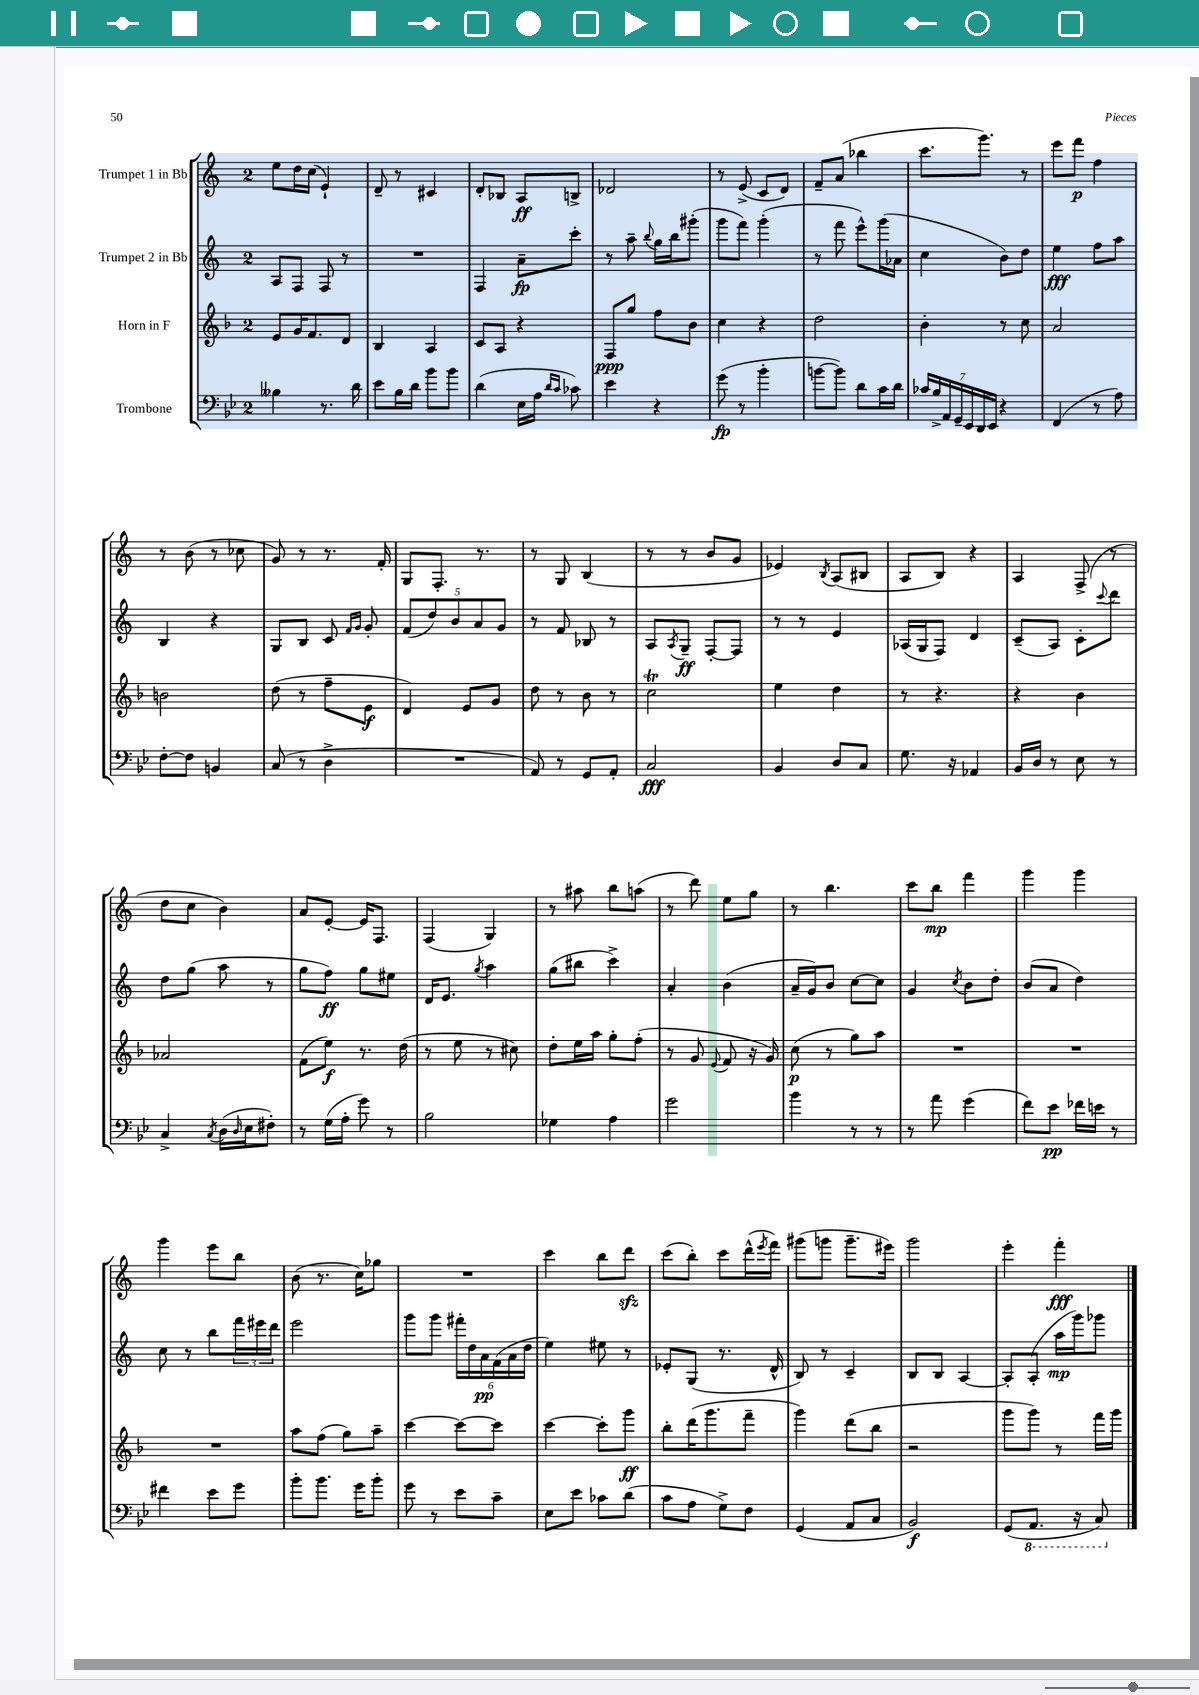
<<
\new StaffGroup <<
\new Staff = "s0" \with { instrumentName = "Trumpet 1 in Bb" } {
    \clef treble \key c \major \once \override Staff.TimeSignature.style = #'single-digit \time 2/4
    e''8 d''16 c''16( e'4-!) |
    d'8-- r8 cis'4 |
    d'8-. bes8 a8\ff b8-> |
    des'2 |
    r8 e'8->( c'8 d'8) |
    f'8-- a'8( bes''4 |
    c'''8. g'''8.) r8 |
    e'''8 f'''8\p f''4 |
    r8 b'8( r8 ces''8 |
    g'8) r8 r8. f'16-. |
    g8 f8.-. r8. |
    r8 g8 b4( |
    r8 r8 b'8 g'8 |
    ees'4) \acciaccatura { b8 } a8( bis8 |
    a8 b8) r4 |
    a4 f8->( r8 |
    d''8 c''8 b'4) |
    a'8 e'8~-. e'16 f8. |
    f4( g4) |
    r8 ais''8 b''8 a''8( |
    r8 d'''8) e''8 g''8 |
    r8 b''4. |
    c'''8 b''8\mp f'''4 |
    g'''4 g'''4 |
    g'''4 e'''8 b''8 |
    b'8( r8. c''16) ges''8 |
    R2 |
    c'''4 b''8 d'''8\sfz |
    c'''8( b''8-.) c'''8 d'''16-^( \acciaccatura { e'''8 } f'''16) |
    gis'''8( g'''8 g'''8.-- eis'''16) |
    g'''2 |
    e'''4-. f'''4-.\fff \bar "|." |
}
\new Staff = "s1" \with { instrumentName = "Trumpet 2 in Bb" } {
    \clef treble \key c \major \once \override Staff.TimeSignature.style = #'single-digit \time 2/4
    a8 f8 f8 r8 |
    R2 |
    f4 a'8--\fp c'''8-. |
    r8 a''8-- \appoggiatura { b''8 } g''16 b''16 gis'''8-.( |
    g'''8 f'''8) g'''4-.( |
    r8 f'''8 e'''8-^) g'''16( aes'16 |
    c''4 b'8) d''8 |
    e''4\fff f''8 a''8 |
    b4 r4 |
    g8 b8 c'8 \grace { f'16 g'16 } g'8-. |
    \tuplet 5/4 { f'8( d''8) b'8 a'8 g'8 } |
    r8 f'8 bes8 r8 |
    a8 \acciaccatura { a8 } g8--\ff f8~-. f8 |
    r8 r8 e'4 |
    aes16( g16 f8) d'4 |
    c'8--( a8) c'8-. \appoggiatura { c'''8 } d'''8 |
    d''8 g''8( a''8 r8 |
    g''8 f''8\ff) g''8 eis''8 |
    d'16 e'8. \acciaccatura { g''8 } a''4 |
    g''8( bis''8 c'''4->) |
    a'4-. b'4( |
    a'16-- g'16) b'8 c''8~ c''8 |
    g'4 \acciaccatura { c''8 } b'8 d''8-. |
    b'8( a'8 d''4) |
    c''8 r8 b''8 \tuplet 3/2 { f'''16 eis'''16 d'''16 } |
    e'''2 |
    g'''8 g'''8 \tuplet 6/4 { fis'''16-. d''16 a'16\pp f'16( a'16 d''16 } |
    e''4) eis''8 r8 |
    ees'8-. g8( r8. d'16-^ |
    b8) r8 c'4-- |
    b8 b8 a4~ |
    a8-. a8-.( a''16\mp g'''16) ges'''8 \bar "|." |
}
\new Staff = "s2" \with { instrumentName = "Horn in F" } {
    \clef treble \key f \major \once \override Staff.TimeSignature.style = #'single-digit \time 2/4
    e'8 g'16 f'8. d'8 |
    bes4 a4 |
    c'8 a8 r4 |
    f8\ppp g''8 f''8 bes'8 |
    c''4 r4 |
    d''2 |
    bes'4-. r8 c''8 |
    a'2 |
    b'2 |
    d''8( r8 f''8-- e'8\f |
    d'4) e'8 g'8 |
    d''8 r8 bes'8 r8 |
    c''2\trill |
    e''4 d''4 |
    r8 r4. |
    r4 bes'4 |
    aes'2 |
    f'8( e''8\f) r8. d''16( |
    r8 e''8 r8 cis''8) |
    d''8-. e''16 a''16 g''8-. f''8-.( |
    r8 g'8 \appoggiatura { e'8 } f'8 r16 g'16) |
    c''8\p( r8 g''8) a''8 |
    R2 |
    R2 |
    R2 |
    a''8 f''8( g''8) a''8-- |
    c'''4~ c'''8~ c'''8 |
    c'''4~ c'''8-. g'''8\ff |
    bes''8-. d'''16( g'''8. f'''8-- |
    g'''4) d'''8( bes''8 |
    r2 |
    g'''8 g'''8) r8 f'''16 g'''16 \bar "|." |
}
\new Staff = "s3" \with { instrumentName = "Trombone" } {
    \clef bass \key bes \major \once \override Staff.TimeSignature.style = #'single-digit \time 2/4
    beses4 r8. d'16 |
    ees'8 bes16 d'16 bes'8 bes'8 |
    d'4( ees16 a16 \grace { d'16 c'16 } ces'8) |
    ees'4 r4 |
    g'8\fp( r8 bes'4-. |
    b'8~ b'8) d'8 c'16 d'16 |
    \tuplet 7/4 { ces'16 bes16-> a,16 g,16-- ees,16 d,16 ees,16 } r4 |
    f,4( r8 a8) |
    f8~-. f8 b,4 |
    c8( r8 d4-> |
    R2 |
    a,8) r8 g,8 a,8-. |
    c2\fff |
    bes,4 d8 c8 |
    g8. r16 aes,4 |
    bes,16 d16 r8 ees8 r8 |
    c4-> \acciaccatura { c8 } d16( \grace { d16 } ees16 fis8-.) |
    r8 g16( a16-. g'8) r8 |
    bes2 |
    ges4 a4 |
    g'2 |
    bes'4 r8 r8 |
    r8 a'8 g'4( |
    f'8) ees'8\pp fes'16 e'16 r8 |
    fis'4 ees'8 g'8 |
    bes'8-. bes'8. g'16 bes'8-. |
    g'8 r8 ees'8 c'8-- |
    ees8 ees'8 ces'8 d'8( |
    c'8 a8 g8->) f8 |
    g,4( a,8 c8 |
    bes,2\f) |
    g,8( \ottava #-1 a,,8. r16 c,8) \ottava #0 \bar "|." |
}
>>
>>
\layout { \context { \Score \remove "Bar_number_engraver" } }
